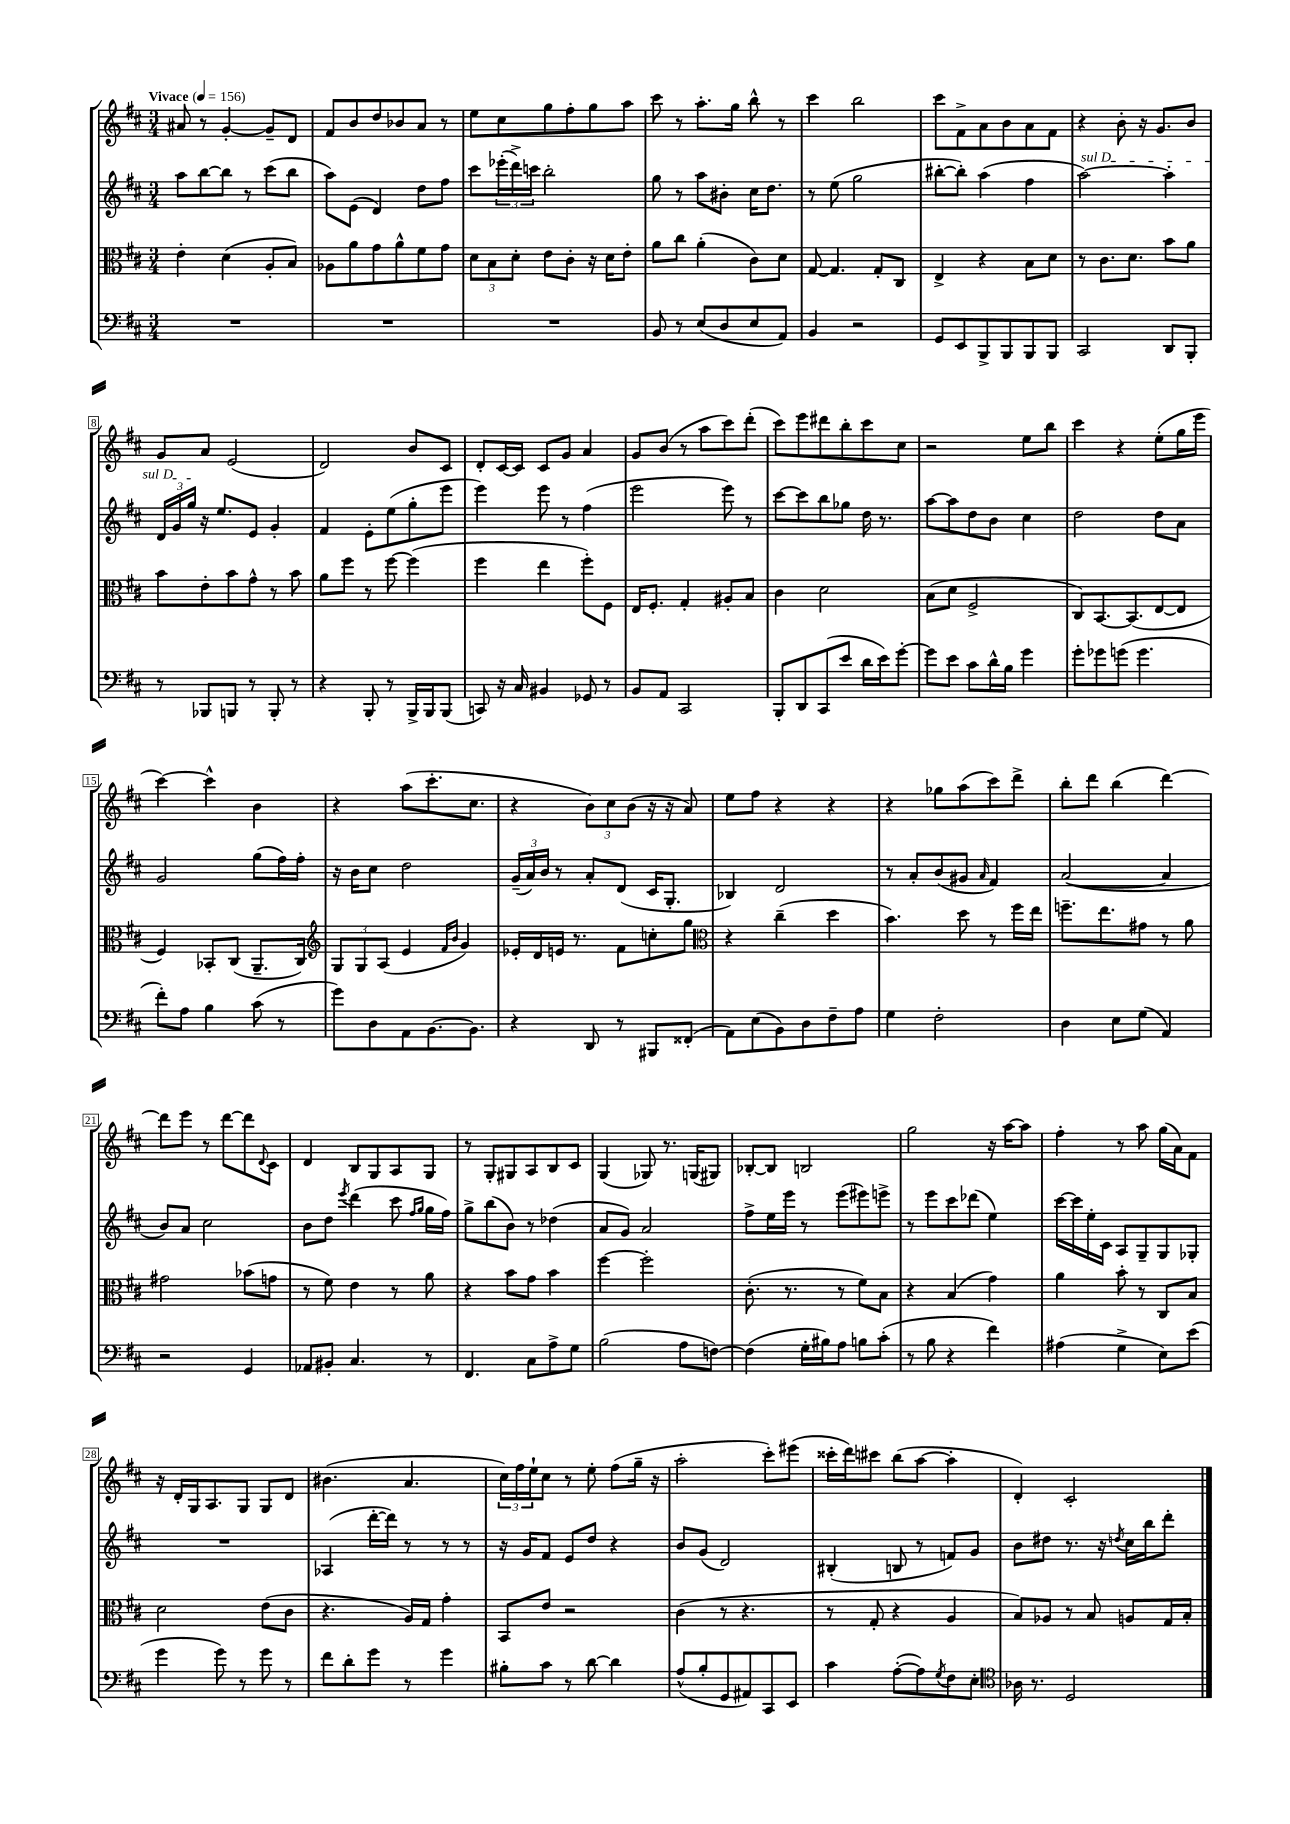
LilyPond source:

<<
\new StaffGroup <<
\new Staff = "s0" {
    \clef treble \key d \major \numericTimeSignature \time 3/4 \tempo "Vivace" 4 = 156
    ais'8 r8 g'4~-. g'8-- d'8 |
    fis'8 b'8 d''8 bes'8 a'8 r8 |
    e''8 cis''8 g''8 fis''8-. g''8 a''8 |
    cis'''8 r8 a''8.-. g''16 b''8-^ r8 |
    cis'''4 b''2 |
    cis'''8 fis'8-> a'8 b'8 a'8 fis'8 |
    r4 b'8-. r16 g'8. b'8 |
    g'8 a'8 e'2( |
    d'2) b'8 cis'8 |
    d'8-. cis'16~ cis'16 cis'8 g'8 a'4 |
    g'8 b'8( r8 a''8 cis'''8) d'''8-.( |
    cis'''8) e'''8 dis'''8 b''8-. cis'''8 cis''8 |
    r2 e''8 b''8 |
    cis'''4 r4 e''8-.( g''16 e'''16 |
    cis'''4~) cis'''4-^ b'4 |
    r4 a''8( cis'''8.-. cis''8. |
    r4 \tuplet 3/2 { b'8) cis''8 b'8( } r16 r16 a'8) |
    e''8 fis''8 r4 r4 |
    r4 ges''8 a''8( cis'''8) d'''8-> |
    b''8-. d'''8 b''4( d'''4~) |
    d'''8 e'''8 r8 d'''8~ d'''8 \appoggiatura { d'8 } cis'8 |
    d'4 b8 g8 a8 g8 |
    r8 g8-. gis8 a8 b8 cis'8 |
    g4( ges8) r8. g16( gis8) |
    bes8~-. bes8 b2 |
    g''2 r16 a''16~ a''8 |
    fis''4-. r8 a''8 g''16( a'16) fis'8 |
    r16 d'16-. g16 a8. g8 g8 d'8 |
    bis'4.( a'4. |
    \tuplet 3/2 { cis''16) fis''16 e''16-! } cis''8 r8 e''8-. fis''8( g''16-- r16 |
    a''2-. cis'''8-.) eis'''8( |
    cisis'''16-. d'''16) cis'''8 b''8( a''8~ a''4-. |
    d'4-.) cis'2-. \bar "|." |
}
\new Staff = "s1" {
    \clef treble \key d \major \numericTimeSignature \time 3/4
    a''8 b''8~ b''8 r8 cis'''8( b''8 |
    a''8) e'8( d'4) d''8 fis''8 |
    cis'''8 \tuplet 3/2 { ees'''16-.( d'''16->) c'''16 } b''2-. |
    g''8 r8 a''8 bis'8-. cis''16 d''8. |
    r8 e''8( g''2 |
    bis''8~-. bis''8-.) a''4( fis''4 |
    \once \override TextSpanner.bound-details.left.text = \markup { \italic "sul D" } a''2~\startTextSpan) a''4-. |
    \tuplet 3/2 { d'16 g'16 g''16\stopTextSpan } r16 e''8. e'8 g'4-. |
    fis'4 e'8-. e''8( g''8-. e'''8 |
    e'''4) e'''8 r8 fis''4( |
    e'''2 e'''8) r8 |
    cis'''8~ cis'''8 b''8 ges''8 d''16 r8. |
    a''8~ a''8 d''8 b'8 cis''4 |
    d''2 d''8 a'8 |
    g'2 g''8( fis''16) fis''16-. |
    r16 b'16 cis''8 d''2 |
    \tuplet 3/2 { g'16--( a'16) b'16 } r8 a'8-. d'8( cis'16 g8.-. |
    bes4) d'2 |
    r8 a'8-. b'8( gis'8 \grace { a'16 } fis'4) |
    a'2~( a'4 |
    b'8) a'8 cis''2 |
    b'8 d''8 \acciaccatura { e'''8 } d'''4( cis'''8 \grace { fis''16 g''16 } g''16 fis''16) |
    g''8-> b''8( b'8) r8 des''4( |
    a'8 g'8) a'2 |
    fis''8-> e''16 e'''16 r8 e'''8( eis'''8) e'''8-> |
    r8 e'''8 cis'''8 des'''8( e''4) |
    cis'''16~ cis'''16 e''16-. cis'16 a8 g8-- g8 ges8-. |
    R2. |
    aes4( d'''16~-. d'''16) r8 r8 r8 |
    r16 g'16 fis'8 e'8 d''8 r4 |
    b'8 g'8( d'2) |
    bis4-.( b8 r8 f'8) g'8 |
    b'8 dis''8 r8. r16 \acciaccatura { d''8 } cis''16 b''16 d'''8-. \bar "|." |
}
\new Staff = "s2" {
    \clef alto \key d \major \numericTimeSignature \time 3/4
    e'4-. d'4( a8-. b8) |
    aes8 a'8 g'8 a'8-^ fis'8 g'8 |
    \tuplet 3/2 { d'8 b8 d'8-. } e'8 cis'8-. r16 d'16 e'8-. |
    a'8 cis''8 a'4-.( cis'8) d'8 |
    g8~ g4. g8-. cis8 |
    e4-> r4 b8 d'8 |
    r8 cis'8. d'8. b'8 a'8 |
    b'8 e'8-. b'8 g'8-^ r8 b'8 |
    a'8 fis''8 r8 fis''8~ fis''4( |
    fis''4 e''4 fis''8-.) fis8 |
    e16 fis8.-. g4-. ais8-. b8 |
    cis'4 d'2 |
    b8( d'8 fis2-> |
    cis8) b,8.~ b,8.( e8~ e8 |
    fis4) bes,8-. cis8( a,8.-- cis16) |
    \clef treble \tuplet 3/2 { g8 g8 a8( } e'4 \grace { fis'16 b'16 } g'4) |
    ees'16-. d'16 e'16 r8. fis'8 c''8-. g''8 |
    \clef alto r4 cis''4--( d''4 |
    b'4.) d''8 r8 fis''16 e''16 |
    f''8.-- e''8. gis'8 r8 a'8 |
    gis'2 bes'8( g'8 |
    r8 fis'8) e'4 r8 a'8 |
    r4 b'8 g'8 b'4 |
    fis''4~ fis''2-. |
    cis'8.-.( r8. r8 fis'8) b8 |
    r4 b4( g'4) |
    a'4 b'8-. r8 cis8 b8 |
    d'2 e'8( cis'8 |
    r4. a16) g16 g'4-. |
    b,8 e'8 r2 |
    cis'4( r8 r4. |
    r8 g8-. r4 a4 |
    b8) aes8 r8 b8 a8 g16 b16-. \bar "|." |
}
\new Staff = "s3" {
    \clef bass \key d \major \numericTimeSignature \time 3/4
    R2. |
    R2. |
    R2. |
    b,8 r8 e8( d8 e8 a,8) |
    b,4 r2 |
    g,8 e,8 b,,8-> b,,8 b,,8 b,,8 |
    cis,2 d,8 b,,8-. |
    r8 bes,,8 b,,8 r8 b,,8-. r8 |
    r4 b,,8-. r8 b,,16-> b,,16 b,,8( |
    c,8) r16 cis16 bis,4 ges,8 r8 |
    b,8 a,8 cis,2 |
    b,,8-. d,8 cis,8( e'8 d'16 e'16) g'8~-. |
    g'8 e'8 cis'8 d'16-^ b16 g'4 |
    g'8-. ges'8 g'8( g'4. |
    fis'8-.) a8 b4 cis'8( r8 |
    g'8) d8 a,8 b,8.~ b,8. |
    r4 d,8 r8 bis,,8 fisis,8-.( |
    a,8) e8( b,8) d8 fis8-- a8 |
    g4 fis2-. |
    d4 e8 g8( a,4) |
    r2 g,4 |
    aes,8 bis,8-. cis4. r8 |
    fis,4. cis8 a8-> g8 |
    b2( a8 f8~) |
    f4( g16-. bis16) a8 b8 cis'8-.( |
    r8 b8 r4 fis'4) |
    ais4( g4-> e8) e'8( |
    g'4 g'8) r8 g'8 r8 |
    fis'8 d'8-. g'8 r8 g'4 |
    bis8-. cis'8 r8 d'8~ d'4 |
    a8-^( b8-. g,8 ais,8) cis,8 e,8 |
    cis'4 a8~-.( a8) \acciaccatura { g8 } fis8 e8-. |
    \clef tenor aes16 r8. d2 \bar "|." |
}
>>
>>
\layout { \context { \Score \override BarNumber.stencil = #(make-stencil-boxer 0.1 0.3 ly:text-interface::print) } }
